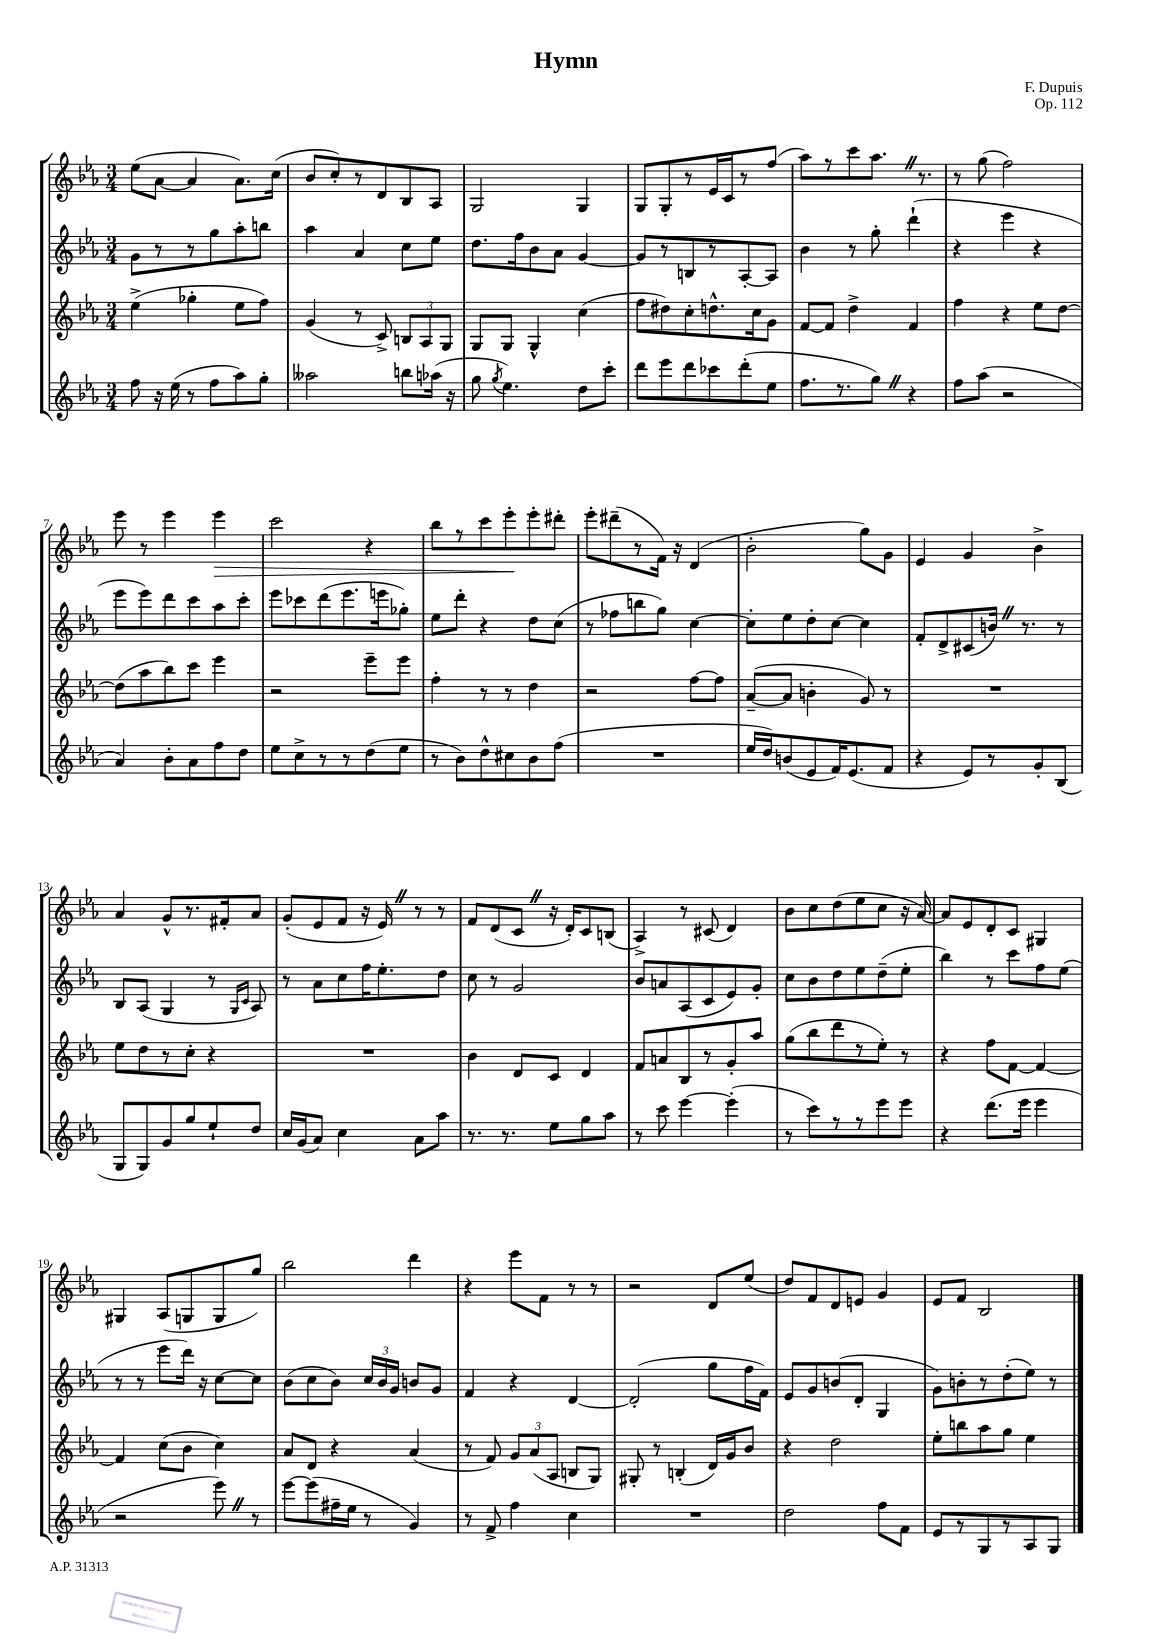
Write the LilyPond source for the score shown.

\header { title = "Hymn" composer = "F. Dupuis" opus = "Op. 112" }
<<
\new StaffGroup <<
\new Staff = "s0" {
    \clef treble \key ees \major \numericTimeSignature \time 3/4
    \autoBeamOff ees''8[( aes'8]~ aes'4 aes'8.[) c''16]( |
    bes'8[ c''8-.) r8 d'8 bes8 aes8] |
    g2 g4 |
    g8[ g8-. r8 ees'16 c'16 r8 f''8]( |
    aes''8[) r8 c'''8 aes''8.] \once \override BreathingSign.text = \markup { \musicglyph "scripts.caesura.straight" } \breathe r8. |
    r8 g''8( f''2) |
    ees'''8 r8 ees'''4 ees'''4\> |
    c'''2 r4 |
    bes''8[ r8 c'''8 ees'''8-.\! ees'''8-. dis'''8]-. |
    ees'''8[-. dis'''8--( r8 f'16]) r16 d'4( |
    bes'2-. g''8[) g'8] |
    ees'4 g'4 bes'4-> |
    aes'4 g'8[-^ r8. fis'16-. aes'8] |
    g'8[-.( ees'8 f'8] r16 ees'16) \once \override BreathingSign.text = \markup { \musicglyph "scripts.caesura.straight" } \breathe r8 r8 |
    f'8[ d'8( c'8] \once \override BreathingSign.text = \markup { \musicglyph "scripts.caesura.straight" } \breathe r16 d'16[-.) c'8 b8]( |
    aes4->) r8 cis'8( d'4) |
    bes'8[ c''8 d''8( ees''8 c''8] r16 aes'16~) |
    aes'8[ ees'8 d'8-. c'8] gis4 |
    gis4 aes8[( g8 g8 g''8]) |
    bes''2 d'''4 |
    r4 ees'''8[ f'8] r8 r8 |
    r2 d'8[ ees''8]( |
    d''8[) f'8 d'8 e'8] g'4 |
    ees'8[ f'8] bes2 \bar "|." |
}
\new Staff = "s1" {
    \clef treble \key ees \major \numericTimeSignature \time 3/4
    \autoBeamOff g'8[ r8 r8 g''8 aes''8-. b''8] |
    aes''4 aes'4 c''8[ ees''8] |
    d''8.[ f''16 bes'8 aes'8] g'4~ |
    g'8[ r8 b8 r8 aes8~-. aes8] |
    bes'4 r8 g''8-. d'''4-!( |
    r4 ees'''4 r4 |
    ees'''8[ ees'''8) d'''8 c'''8 aes''8 c'''8]-. |
    ees'''8[ ces'''8 d'''8( ees'''8. e'''16 ges''8]-.) |
    ees''8[ d'''8]-. r4 d''8[ c''8]( |
    r8 fes''8[ b''8 g''8]) c''4~ |
    c''8[-. ees''8 d''8-. c''8]~ c''4 |
    f'8[-. d'8-> cis'8( b'16]) \once \override BreathingSign.text = \markup { \musicglyph "scripts.caesura.straight" } \breathe r8. r8 |
    bes8[ aes8]( g4 r8 \grace { g16[ c'16] } aes8) |
    r8 aes'8[ c''8 f''16 ees''8.-. d''8] |
    c''8 r8 g'2 |
    bes'8[ a'8 aes8( c'8 ees'8) g'8]-. |
    c''8[ bes'8 d''8 ees''8 d''8--( ees''8]-. |
    bes''4) r8 c'''8[ f''8 ees''8]( |
    r8 r8 ees'''8[ d'''16]) r16 c''8[~ c''8] |
    bes'8[( c''8 bes'8]) \tuplet 3/2 { c''16[ bes'16 g'16] } b'8[ g'8] |
    f'4 r4 d'4~ |
    d'2-.( g''8[ f''16 f'16]) |
    ees'8[ g'8 b'8( d'8]-. g4 |
    g'8[) b'8-. r8 d''8-.( ees''8]) r8 \bar "|." |
}
\new Staff = "s2" {
    \clef treble \key ees \major \numericTimeSignature \time 3/4
    \autoBeamOff ees''4->( ges''4-. ees''8[ f''8]) |
    g'4( r8 c'8->) \tuplet 3/2 { b8[ aes8 g8] } |
    g8[ g8] g4-^ c''4( |
    f''8[ dis''8) c''8-. d''8.-^ c''16 g'8] |
    f'8[~ f'8] d''4-> f'4 |
    f''4 r4 ees''8[ d''8]~ |
    d''8[( aes''8 bes''8) c'''8] ees'''4 |
    r2 ees'''8[-- ees'''8] |
    f''4-. r8 r8 d''4 |
    r2 f''8[~ f''8] |
    aes'8[~--( aes'8] b'4-. g'8) r8 |
    R2. |
    ees''8[ d''8 r8 c''8]-. r4 |
    R2. |
    bes'4 d'8[ c'8] d'4 |
    f'8[ a'8 bes8 r8 g'8-. aes''8] |
    g''8[( bes''8 d'''8 r8 ees''8]-.) r8 |
    r4 f''8[ f'8]~ f'4~ |
    f'4 c''8[( bes'8] c''4) |
    aes'8[ d'8] r4 aes'4( |
    r8 f'8) \tuplet 3/2 { g'8[ aes'8( aes8] } b8[ g8]) |
    gis8-. r8 b4-.( d'16[) g'16 bes'8] |
    r4 d''2 |
    ees''8[-. b''8 aes''8 g''8] ees''4 \bar "|." |
}
\new Staff = "s3" {
    \clef treble \key ees \major \numericTimeSignature \time 3/4
    \autoBeamOff f''8 r16 ees''16( r8 f''8[ aes''8) g''8]-. |
    aeses''2 b''8[ aes''16]( r16 |
    g''8 \acciaccatura { g''8 } ees''4.) d''8[ c'''8]-. |
    d'''8[ ees'''8 d'''8 ces'''8 d'''8-.( ees''8] |
    f''8.[ r8. g''8]) \once \override BreathingSign.text = \markup { \musicglyph "scripts.caesura.straight" } \breathe r4 |
    f''8[ aes''8]( r2 |
    aes'4) bes'8[-. aes'8 f''8 d''8] |
    ees''8[ c''8-> r8 r8 d''8( ees''8] |
    r8 bes'8[) d''8-^ cis''8 bes'8 f''8]( |
    R2. |
    ees''16[ d''16) b'8( ees'8 f'16) ees'8.( f'8] |
    r4 ees'8[) r8 g'8-. bes8]( |
    g8[ g8) g'8 g''8 ees''8-! d''8] |
    c''16[ g'16( aes'8]) c''4 aes'8[ aes''8] |
    r8. r8. ees''8[ g''8 aes''8] |
    r8 c'''8 ees'''4~ ees'''4-.( |
    r8 c'''8[) r8 r8 ees'''8 ees'''8] |
    r4 d'''8.[( ees'''16] ees'''4 |
    r2 ees'''8) \once \override BreathingSign.text = \markup { \musicglyph "scripts.caesura.straight" } \breathe r8 |
    ees'''8[~ ees'''8( fis''16-- ees''16] r8 g'4) |
    r8 f'8-> f''4 c''4 |
    R2. |
    d''2 f''8[ f'8] |
    ees'8[ r8 g8 r8 aes8 g8] \bar "|." |
}
>>
>>
